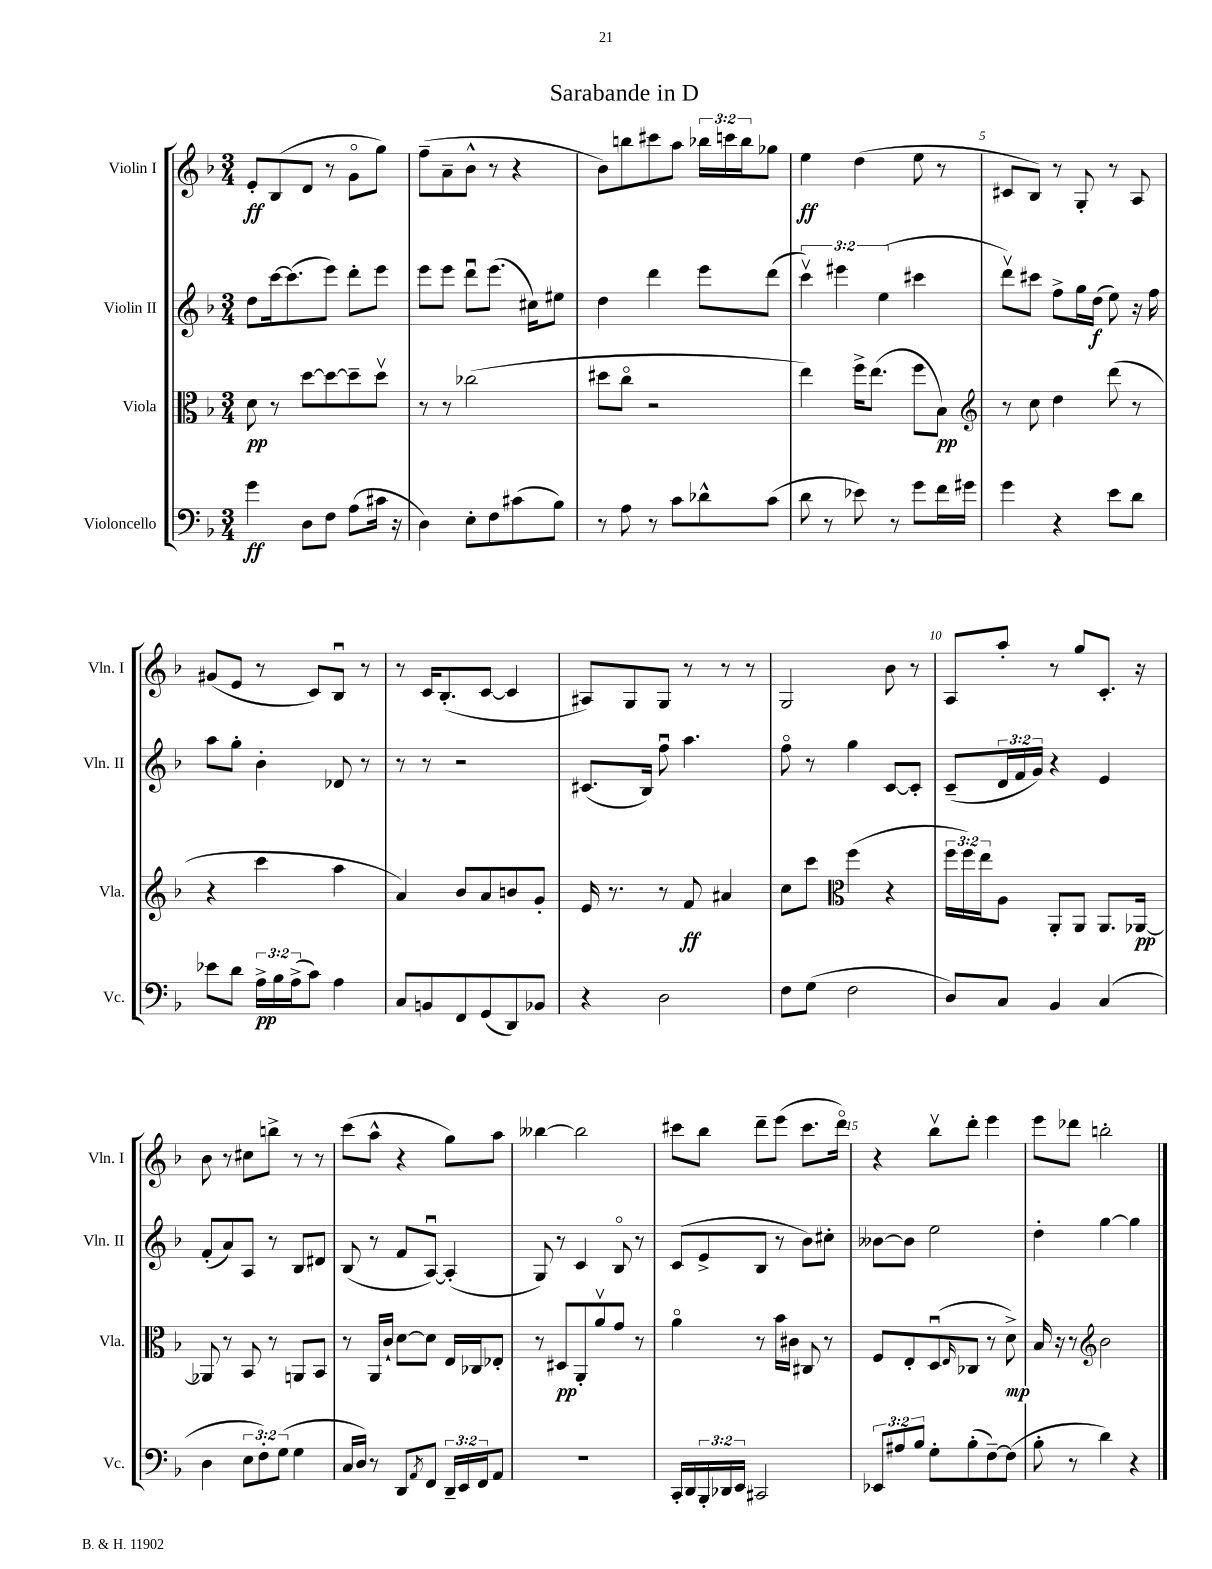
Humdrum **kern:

**kern	**dynam	**kern	**dynam	**kern	**dynam	**kern	**dynam
*part4	*part4	*part3	*part3	*part2	*part2	*part1	*part1
*staff4	*staff4	*staff3	*staff3	*staff2	*staff2	*staff1	*staff1
*I"Violoncello	*	*I"Viola	*	*I"Violin II	*	*I"Violin I	*
*I'Vc.	*	*I'Vla.	*	*I'Vln. II	*	*I'Vln. I	*
*clefF4	*	*clefC3	*	*clefG2	*	*clefG2	*
*k[b-]	*	*k[b-]	*	*k[b-]	*	*k[b-]	*
*M3/4	*	*M3/4	*	*M3/4	*	*M3/4	*
=1	=1	=1	=1	=1	=1	=1	=1
4g\	ff	8d\	pp	8dd\L	.	8e'/L	ff
.	.	8r	.	[16ccc\k	.	(8B-/	.
.	.	.	.	(8.ccc\]	.	.	.
8D\L	.	[8dd\L	.	.	.	8d/J	.
8F\J	.	8dd\_	.	8eee\J)	.	8r	.
(8A\L	.	8dd~\]	.	8ddd'\L	.	8g\L	.
16c#X\Jk	.	8ddv\J	.	8eee\J	.	8gg\J)	.
16r	.	.	.	.	.	.	.
=2	=2	=2	=2	=2	=2	=2	=2
4D\)	.	8r	.	8eee\L	.	(8ff~\L	.
.	.	8r	.	8eee\J	.	8a~\	.
8E'\L	.	(2cc-X\	.	8dddu\L	.	8b-^^\J	.
8F\	.	.	.	(8.eee\J	.	8r	.
(8c#X\	.	.	.	.	.	4r	.
.	.	.	.	16cc#X\KL)	.	.	.
8B-\J)	.	.	.	8ee#X\J	.	.	.
=3	=3	=3	=3	=3	=3	=3	=3
8r	.	8dd#X\L	.	4dd\	.	8b-\L)	.
8A\	.	8cc\J	.	.	.	8bbn\	.
8r	.	2r	.	4ddd\	.	8ccc#X\	.
8c\L	.	.	.	.	.	8aa\J	.
8d-X^^\	.	.	.	8eee\L	.	24bb-X\LL	.
.	.	.	.	.	.	24cccn\	.
.	.	.	.	.	.	24bb-\J	.
(8c\J	.	.	.	(8ddd\J	.	8gg-X\J	.
=4	=4	=4	=4	=4	=4	=4	=4
8d\	.	4ee\)	.	6cccv\)	.	4ee\	ff
8r	.	.	.	.	.	.	.
.	.	.	.	6eee#X\	.	.	.
8e-X\)	.	16ff^\KL	.	.	.	(4dd\	.
.	.	(8.ee\J	.	.	.	.	.
.	.	.	.	(6ee\	.	.	.
8r	.	.	.	.	.	.	.
8g\L	.	8ff\L	.	4ccc#X\	.	8ee\	.
16f\L	.	8B-\J)	pp	.	.	8r	.
16g#X\JJ	.	.	.	.	.	.	.
=5	=5	=5	=5	=5	=5	=5	=5
*	*	*clefG2	*	*	*	*	*
4g\	.	8r	.	8dddv\L)	.	8c#X/L	.
.	.	8cc\	.	8ccc#X\J	.	8B-/J)	.
4r	.	4dd\	.	8ff^\L	.	8r	.
.	.	.	.	16gg\L	.	8G'/	.
.	.	.	.	(16dd\JJ	f	.	.
8e\L	.	(8ddd\	.	8ee\)	.	8r	.
8d\J	.	8r	.	16r	.	8A/	.
.	.	.	.	16ff\	.	.	.
!!LO:LB:g=z
=6	=6	=6	=6	=6	=6	=6	=6
8e-X\L	.	4r	.	8aa\L	.	(8g#X/L	.
8d\J	.	.	.	8gg'\J	.	8e/J	.
24A^\LL	pp	4ccc\	.	4b-'\	.	8r	.
24B-\	.	.	.	.	.	.	.
(24A^\J	.	.	.	.	.	.	.
8c\J)	.	.	.	.	.	8c/L)	.
4A\	.	4aa\	.	8d-X/	.	8B-u/J	.
.	.	.	.	8r	.	8r	.
=7	=7	=7	=7	=7	=7	=7	=7
8C/L	.	4a/)	.	8r	.	8r	.
8BBn/	.	.	.	8r	.	16c/KL	.
.	.	.	.	.	.	(8.B-'/	.
8FF/	.	8b-/L	.	2r	.	.	.
(8GG/	.	8a/	.	.	.	[8c/J	.
8DD/)	.	8bn/	.	.	.	4c/]	.
8BB-X/J	.	8g'/J	.	.	.	.	.
=8	=8	=8	=8	=8	=8	=8	=8
4r	.	16e/	.	(8.c#X/L	.	8A#X/L)	.
.	.	8.r	.	.	.	.	.
.	.	.	.	.	.	8G/	.
.	.	.	.	16B-/Jk)	.	.	.
2D\	.	8r	.	8ffu\	.	8G/J	.
.	.	8f/	ff	4.aa\	.	8r	.
.	.	4a#X/	.	.	.	8r	.
.	.	.	.	.	.	8r	.
=9	=9	=9	=9	=9	=9	=9	=9
8F\L	.	8cc\L	.	8ff\	.	2G/	.
(8G\J	.	8ccc\J	.	8r	.	.	.
*	*	*clefC3	*	*	*	*	*
2F\	.	(4ff\	.	4gg\	.	.	.
.	.	4r	.	[8c/L	.	8b-\	.
.	.	.	.	8c'/J]	.	8r	.
=10	=10	=10	=10	=10	=10	=10	=10
8D/L)	.	24ff\LL	.	(8c~/L	.	8A/L	.
.	.	24ff\)	.	.	.	.	.
.	.	24ee\J	.	.	.	.	.
8C/J	.	8A\J	.	24d/L	.	8aa'/J	.
.	.	.	.	24f/	.	.	.
.	.	.	.	24g/JJ)	.	.	.
4BB-/	.	8AA'/L	.	4r	.	8r	.
.	.	8AA/J	.	.	.	8gg/L	.
(4C/	.	8.AA/L	.	4e/	.	8.c'/J	.
.	.	[16AA-X/Jk	pp	.	.	16r	.
!!LO:LB:g=z
=11	=11	=11	=11	=11	=11	=11	=11
4D\	.	8AA-X/]	.	(8f'/L	.	8b-\	.
.	.	8r	.	8a/)	.	8r	.
12E\L	.	8BB-/	.	8A/J	.	8cc#X\L	.
12F'\)	.	.	.	.	.	.	.
.	.	8r	.	8r	.	8bbn^\J	.
(12G\J	.	.	.	.	.	.	.
4G\	.	8AAn/L	.	8B-/L	.	8r	.
.	.	8BB-/J	.	8d#X/J	.	8r	.
=12	=12	=12	=12	=12	=12	=12	=12
16C/LL	.	8r	.	(8B-/	.	(8ccc\L	.
16D/JJ)	.	.	.	.	.	.	.
8r	.	16AA/LL	.	8r	.	8aa^^\J	.
.	.	16c`/JJ	.	.	.	.	.
8DD/L	.	[8d\L	.	8f/L	.	4r	.
8qAA/	.	.	.	.	.	.	.
8FF/J	.	8d\J]	.	[8Au/J)	.	.	.
24DD~/LL	.	16E/LL	.	(4A'/]	.	8gg\L)	.
24EE/	.	.	.	.	.	.	.
.	.	16C-X/J	.	.	.	.	.
24FF/J	.	.	.	.	.	.	.
8AA/J	.	8E-X'/J	.	.	.	8aa\J	.
=13	=13	=13	=13	=13	=13	=13	=13
2.r	.	8r	.	8G/)	.	[4bb--X\	.
.	.	8D#X/L	pp	8r	.	.	.
.	.	8AA'/	.	4c/	.	2bb--\]	.
.	.	8av/	.	.	.	.	.
.	.	8g/J	.	8B-/	.	.	.
.	.	8r	.	8r	.	.	.
=14	=14	=14	=14	=14	=14	=14	=14
16CC'/LL	.	4a\	.	(8c/L	.	8ccc#X\L	.
16DD/	.	.	.	.	.	.	.
24BBB-'/	.	.	.	8e^/	.	8bb-\J	.
24DD-X/	.	.	.	.	.	.	.
24EE/JJ	.	.	.	.	.	.	.
2CC#X/	.	8r	.	8B-/J	.	8ddd~\L	.
.	.	16b-\LL	.	8r	.	(8eee\J	.
.	.	16c#X\JJ	.	.	.	.	.
.	.	8C#X/	.	8b-\L)	.	8.ccc#\L	.
.	.	8r	.	8cc#X'\J	.	.	.
.	.	.	.	.	.	16ddd\Jk)	.
=15	=15	=15	=15	=15	=15	=15	=15
12EE-X/L	.	8F/L	.	[8b--X\L	.	4r	.
12A#X/	.	.	.	.	.	.	.
.	.	8E'/	.	8b--\J]	.	.	.
12B-/J	.	.	.	.	.	.	.
8G'\L	.	(8Du/	.	2ee\	.	8bb-v\L	.
.	.	16qqE/	.	.	.	.	.
(8B-'\	.	8C-X/J	.	.	.	8ddd'\J	.
[8F~\)	.	8r	.	.	.	4eee\	.
(8F\J]	.	8d^\)	mp	.	.	.	.
=16	=16	=16	=16	=16	=16	=16	=16
8B-'\	.	16B-/	.	4dd'\	.	8eee\L	.
.	.	16r	.	.	.	.	.
8r	.	8r	.	.	.	8ddd-X\J	.
*	*	*clefG2	*	*	*	*	*
4d\)	.	2b-\	.	[4gg\	.	2bbn'\	.
4r	.	.	.	4gg\]	.	.	.
==	==	==	==	==	==	==	==
*-	*-	*-	*-	*-	*-	*-	*-
